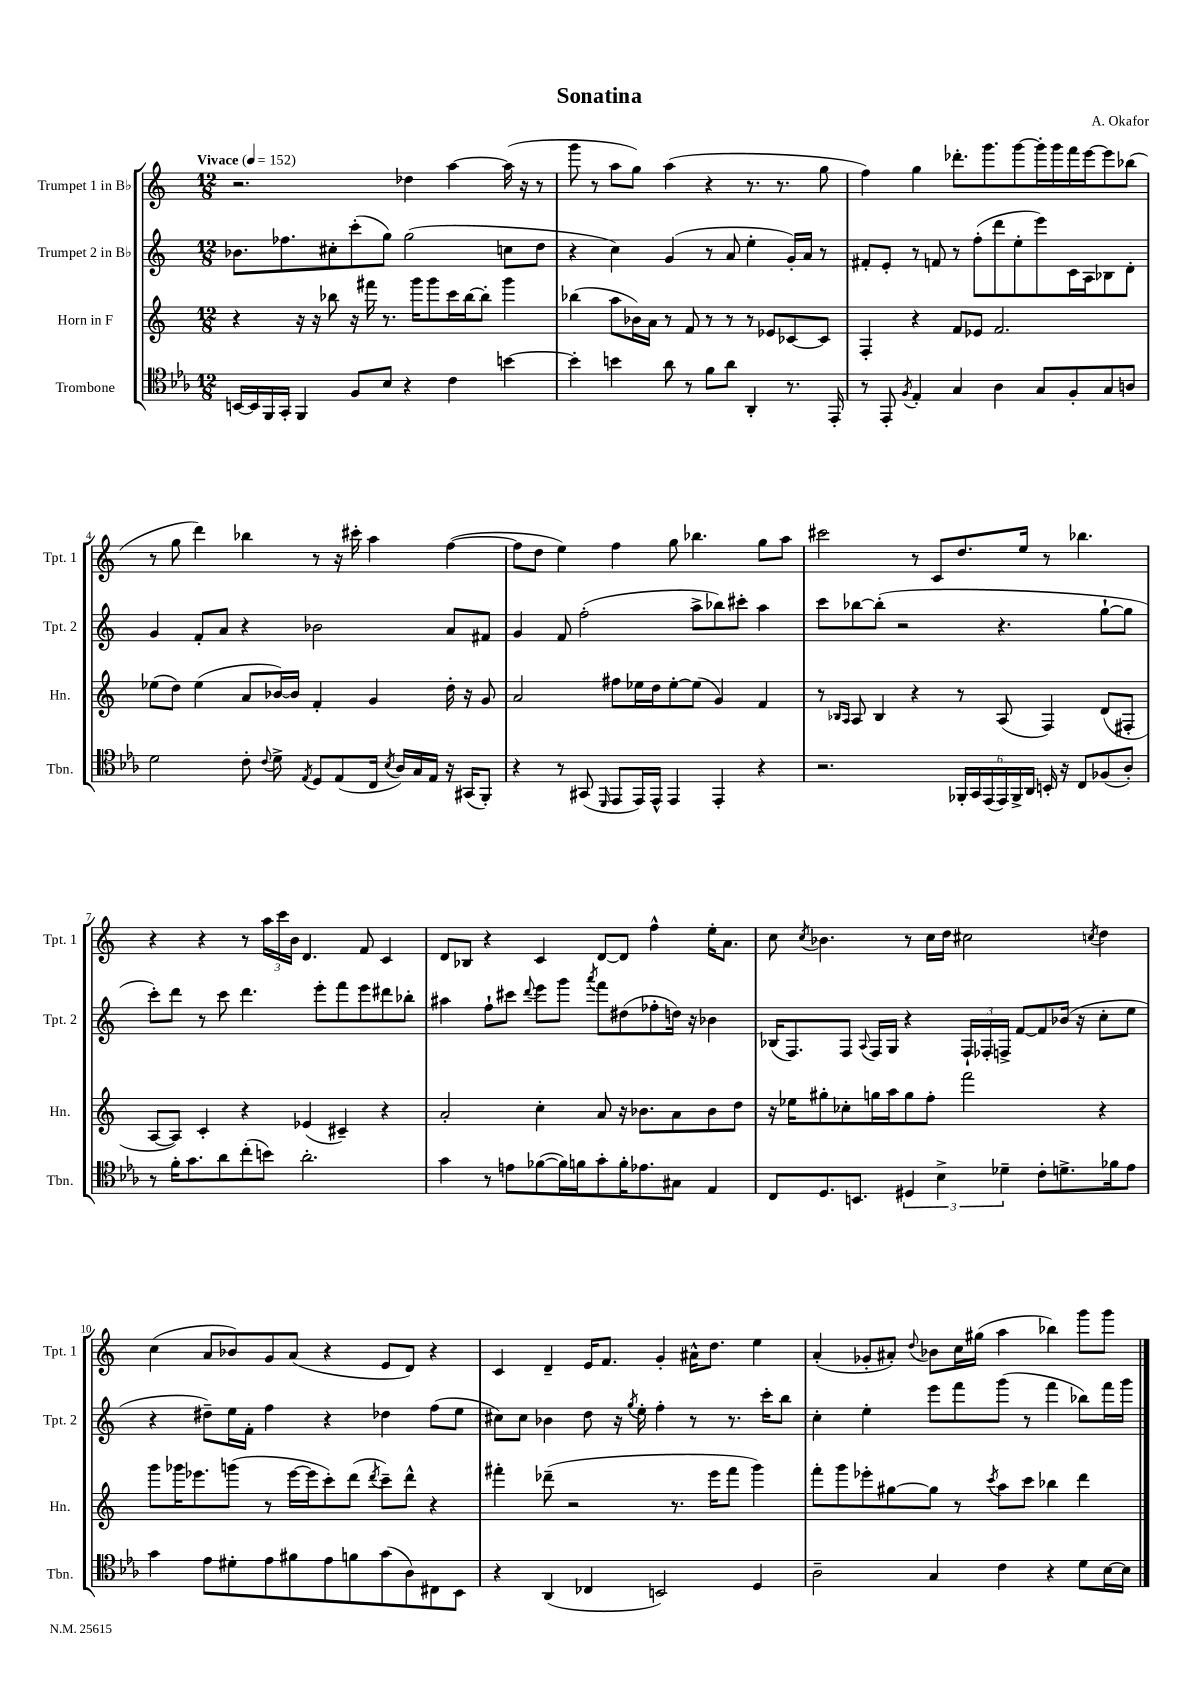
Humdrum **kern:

**kern	**kern	**kern	**kern
*staff4	*staff3	*staff2	*staff1
*clefC4	*clefG2	*clefG2	*clefG2
*k[b-e-a-]	*k[]	*k[]	*k[]
*M12/8	*M12/8	*M12/8	*M12/8
*MM152	*MM152	*MM152	*MM152
[16BB	4r	8.b-	2.r
16BB]	.	.	.
16FF	.	.	.
16GG'	.	8.ff-	.
4FF	16r	.	.
.	16r	.	.
.	8bb-	8cc#'	.
8F	16r	(8ccc'	.
.	16fff#	.	.
8B-	8.r	8gg)	.
4r	.	(2gg	4dd-
.	16ggg	.	.
.	8ggg	.	.
4c	16ccc	.	[4aa
.	[16bb-	.	.
.	8bb-']	.	.
[4b	4ggg	8cc	(16aa]
.	.	.	16r
.	.	8dd	8r
=	=	=	=
4b']	(4bb-	4r	8ggg
.	.	.	8r
4b	8aa	4cc)	8aa
.	16b-)	.	8gg)
.	16a	.	.
8a-	8r	(4g	(4aa
8r	8f	.	.
8f	8r	8r	4r
8a-	8r	8a	.
4AA-'	8r	4ee'	8.r
.	8e-	.	.
.	.	.	8.r
8.r	[8c-	16g')	.
.	.	16a	.
.	8c-]	8r	8gg
16EE-'	.	.	.
=	=	=	=
8r	4F'	8f#'	4ff)
8EE-'	.	8e'	.
8qF	.	.	.
4E-'	4r	8r	4gg
.	.	8f	.
4G	8f	8r	8.ddd-'
.	8e-	(8ff'	.
.	.	.	8.ggg
4A-	2.f	8ddd	.
.	.	8ee'	[8ggg
8G	.	8eee)	16ggg']
.	.	.	16ggg
8F'	.	16c	16fff
.	.	16A	[16eee
8G	.	8B-	8eee]
8A	.	8d'	(8bb-
=	=	=	=
2d	(8ee-	4g	8r
.	8dd)	.	8gg
.	(4ee-	8f'	4ddd)
.	.	8a	.
8c'	8a	4r	4bb-
8qqc	.	.	.
8d^	[16b-)	.	.
.	16b-]	.	.
8qE-	.	.	.
8D	4f'	2b-	8r
(8E-	.	.	16r
.	.	.	16ccc#'
16C	4g	.	4aa
8qB-	.	.	.
16A-)	.	.	.
16G	.	.	.
16E-	.	.	.
16r	16dd'	8a	([4ff
(16GG#	16r	.	.
8FF')	8g	8f#	.
=	=	=	=
4r	2a	4g	8ff]
.	.	.	8dd
8r	.	8f	4ee)
(8GG#	.	(2ff'	.
16qqDD	.	.	.
8EE-	8ff#	.	4ff
16EE-)	16ee-	.	.
16EE-^^	16dd	.	.
4EE-	[8ee-'	.	8gg
.	(8ee-]	8aa^	4.bb-
4EE-'	4g)	8bb-)	.
.	.	8ccc#'	.
4r	4f	4aa	8gg
.	.	.	8aa
=	=	=	=
2.r	8r	8ccc	2ccc#
.	16qqB-	.	.
.	16qqA	.	.
.	8A	[8bb-	.
.	4B-	(8bb-']	.
.	.	2r	.
.	4r	.	8r
.	.	.	8c
24FF-'	8r	.	8.dd
24GG	.	.	.
(24EE-	.	.	.
24EE-)	(8A	4.r	.
24FF-^	.	.	.
.	.	.	16ee
24AA-	.	.	.
16BB'	4F)	.	8r
16r	.	.	.
8C	.	.	4.bb-
(8F-	(8d	[8gg`	.
8A-')	8F#'	8gg]	.
=	=	=	=
8r	[8A	8ccc')	4r
16f'	8A])	8ddd	.
8.g	.	.	.
.	4c'	8r	4r
8a-	.	8ccc	.
(8cc'	4r	4.ddd	8r
8b)	.	.	24aa
.	.	.	24ccc
.	.	.	24b
2.a-'	(4e-	.	4.d
.	.	8eee'	.
.	4c#~)	8fff	.
.	.	8eee	8f
.	4r	8ddd#	4c
.	.	8bb-'	.
=	=	=	=
4g	2a'	4aa#	8d
.	.	.	8B-
8r	.	8ff`	4r
8e	.	8ccc#	.
.	.	8qqddd	.
([8f-	4cc'	8eee	4c
16f-])	.	8ggg	.
16f	.	.	.
.	.	8qaaa	.
8g'	8a	8fff	[8d
16f'	16r	(8dd#	8d]
8.e-	8.b-	.	.
.	.	8ff-'	4ff^^
8G#	8a	16dd)	.
.	.	16r	.
4E-	8b-	4b-	16ee'
.	.	.	8.a
.	8dd	.	.
=	=	=	=
8C	16r	(16B-	8cc
.	16ee-	8.F)	.
.	.	.	8qcc
8.D	8gg#'	.	4.b-
.	8cc-'	8F	.
8.BB	.	.	.
.	.	8qqA	.
.	16gg	16F	.
.	16aa	16G	.
6D#	8gg	4r	8r
.	8ff'	.	16cc
6B-^	.	.	.
.	.	.	16dd
.	2fff	24F`	2cc#
.	.	24F-'	.
6d-~	.	24F^	.
.	.	[8f	.
8c'	.	8f]	.
8.d^	.	(16b-	.
.	.	16r	.
.	.	.	8qcc
.	4r	8cc'	4dd
16f-	.	.	.
8e-	.	8ee	.
=	=	=	=
4g	8ggg	4r	(4cc
.	16ggg-	.	.
.	8.eee-	.	.
8e-	.	8dd#~)	8a
8d#'	(8ggg	16ee	8b-)
.	.	16f'	.
8e-	8r	4ff	8g
8f#	[16eee-	.	(8a
.	16eee-]	.	.
8e-	8ccc')	4r	4r
8f	(8ddd	.	.
.	8qddd	.	.
(8g	8ccc~)	4dd-	8e
8A-)	8ddd^^	.	8d)
8C#	4r	(8ff	4r
8BB-	.	8ee	.
=	=	=	=
4r	4fff#'	8cc#)	4c
.	.	8cc#	.
(4AA-	(8ddd-~	4b-	4d~
.	2r	.	.
4C-	.	8dd	16e
.	.	.	8.f
.	.	16r	.
.	.	8qgg	.
.	.	16ee'	.
2BB)	.	4ff'	4g'
.	8.r	.	.
.	.	8r	16a#^^
.	16eee	.	8.dd
.	8fff#	8.r	.
4D	4ggg)	.	4ee
.	.	16ccc'	.
.	.	8bb	.
=	=	=	=
2A-~	8fff'	4cc'	(4a'
.	8ggg	.	.
.	8eee-'	4ee'	8g-'
.	[8gg#	.	8a#')
.	.	.	8qqdd
4G	8gg#]	8eee	8b-
.	8r	8fff	16cc
.	.	.	(16gg#
.	8qccc	.	.
4c	8aa	(8ggg	4aa
.	8ccc	8r	.
4r	4bb-	4fff	4bb-)
8d	4ddd	8bb-)	8ggg
[16B-	.	16fff	8ggg
16B-]	.	16ggg	.
==	==	==	==
*-	*-	*-	*-
